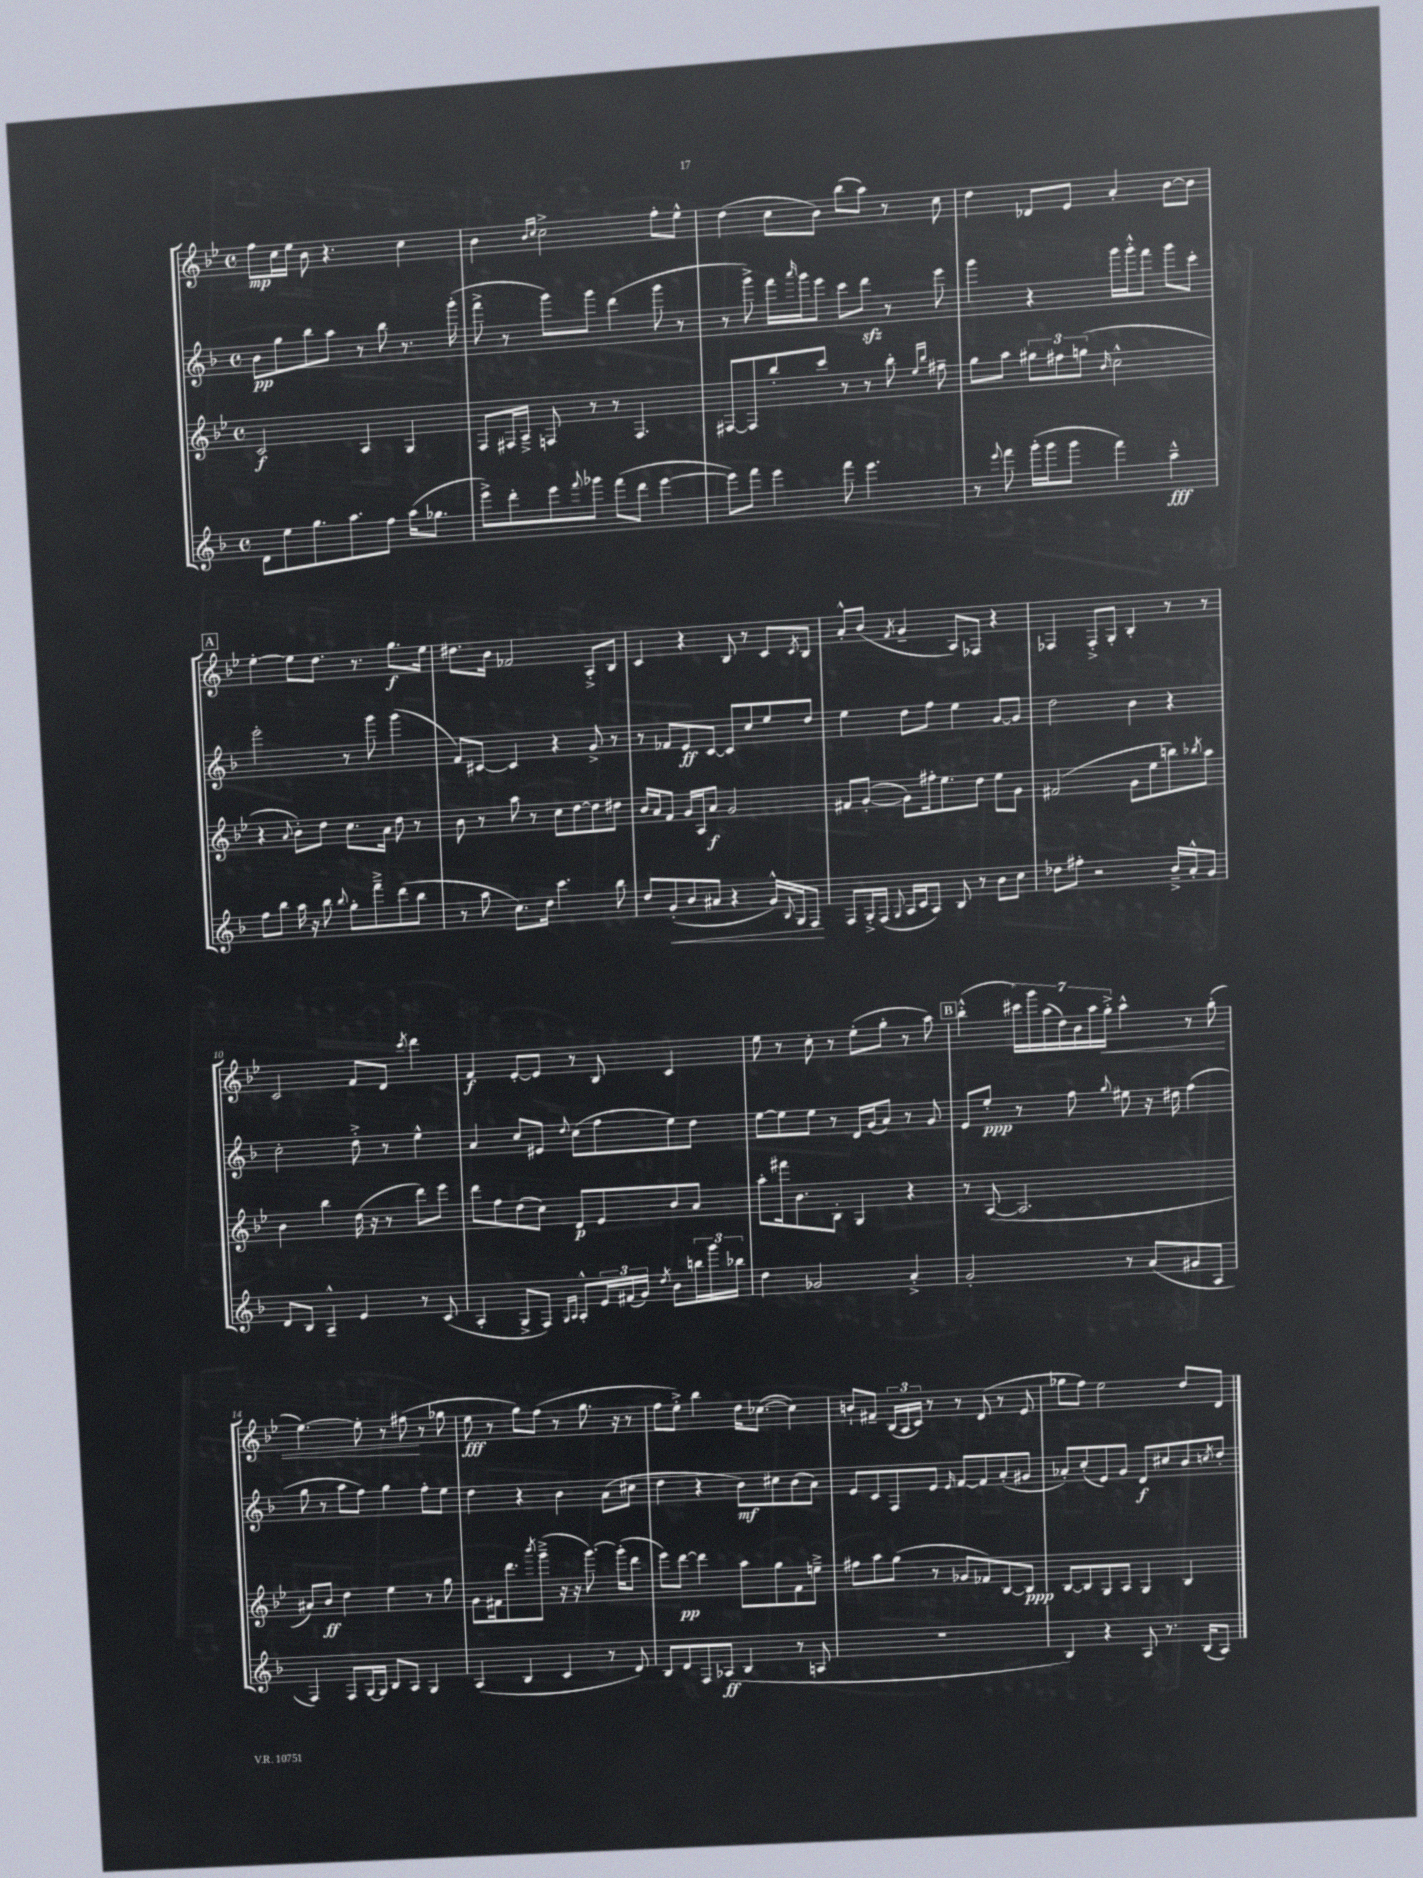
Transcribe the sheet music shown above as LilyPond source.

<<
\new StaffGroup <<
\new Staff = "s0" {
    \clef treble \key bes \major \defaultTimeSignature \time 4/4
    f''8\mp c''16 ees''16 bes'8 r4. c''4 |
    bes'4 \grace { bes'16 c''16 } c''2-> f''8-. ees''8-^ |
    d''4( c''8 bes'8) bes''8( a''8) r8 c''8 |
    d''4 des'8 ees'8 a'4-. bes'8~ bes'8 |
    \mark \markup { \box "A" } ees''4~-. ees''8 d''8. r8. g''8.\f ees''16 |
    dis''8. bes'16 fes'2 a8-.-> bes8 |
    c'4 r4 bes8 r8 c'8 \acciaccatura { c'8 } bes8 |
    a'8-.-^ bes'8( \acciaccatura { f'8 } g'4-- a8) fes8 r4 |
    fes4 fes8-.-> g8-. bes4-. r8 r8 |
    c'2 f'8 d'8 \acciaccatura { c'''8 } d'''4 |
    f'4\f ees'8~-. ees'8 r8 bes8 c'4 |
    ees''8 r8 c''8-. r8 ees''8-.( g''8-. r8 a''8) |
    \mark \markup { \box "B" } bes''4-.-^( \tuplet 7/4 { cis'''16) g'''16 a''16( d''16) bes'16 a''16 g''16-.->\< } a''4-^ r8 g''8-.( |
    ees''4.~) ees''8-. r8 fis''8\!( r8 ges''8 |
    ees''8\fff r8 g''8) f''8( r8 g''8. r16 r8 |
    f''8 ees''8-.->) bes''4 d''16 ces''8.~( ces''4) |
    b'8-! fis'8-- \tuplet 3/2 { bes16( a16 c'16) } r8 r8 d'8( r8 ees'8 |
    ges''8 f''8) ees''2 d''8 d'8 \bar "|." |
}
\new Staff = "s1" {
    \clef treble \key f \major \defaultTimeSignature \time 4/4
    bes'8\pp g''8 bes''8 a''8 r8 bes''8 r8. g'''16-.( |
    f'''8-> r8 g'''8) g'''8 d'''4( g'''8 r8 |
    r8 g'''8->) f'''16 \grace { a'''16 } g'''16 e'''8 c'''8 d'''8\sfz r8 e'''8 |
    g'''4 r4 g'''16 g'''16-.-^ f'''8 g'''8 c'''8-. |
    \mark \markup { \box "A" } e'''2-. r8 g'''8 g'''4( |
    f'8) cis'8~ cis'4 r4 g'8-> r8 |
    r8 fes'8 e'8\ff c'8~ c'8 c''8 e''8 d''8 |
    e''4 d''8 f''8 e''4 g'8~ g'8 |
    d''2 bes'4 r4 |
    c''2-. d''8-.-> r8 e''4-^ |
    a'4 c''8 eis'8 \appoggiatura { d''8 } c''8( f''8 e''8) d''8 |
    e''8~ e''8 e''8 r8 d'16 g'16( a'8) r8 g'8 |
    \mark \markup { \box "B" } e'8 e''8-.\ppp r8 f''8 \appoggiatura { g''8 } eis''8 r16 dis''16 f''4( |
    g''8 r8 a''8 f''8) g''4 f''8-. e''8 |
    d''4 r4 bes'4 a'8( cis''8 |
    d''4 r4 bes'8\mf) cis''8 bes'8( a'8) |
    e'8 c'8 f8 e'8 \grace { e'16 } f'8~ f'8 a'8-.( gis'8 |
    aes'8-.) c''8-.( e'8) g'8 d'8\f cis''8 bes'8 \acciaccatura { c''8 } d''8-. \bar "|." |
}
\new Staff = "s2" {
    \clef treble \key bes \major \defaultTimeSignature \time 4/4
    c'2\f a4 g4 |
    f8 fis16 a16---> f8 r8 r8 f4. |
    fis8~ fis8 bes''8-. c'''8 r8 r8 bes''8-. \grace { ees''16 bes''16 } fis''8-- |
    g''8 a''8 \tuplet 3/2 { gis''8 fis''8 g''8( } \grace { bes'16 } c''2-^ |
    \mark \markup { \box "A" } r4 \appoggiatura { a'8 } bes'8-.) d''8 c''8. a'16 d''8 r8 |
    bes'8 r8 a''8 r8 c''8 d''8~ d''8 dis''8 |
    bes'16 a'16 f'8 g'16 a16 a'8\f g'2 |
    fis'8 g'8~-.( g'8) fis''16-. ees''8. d''8 ees''8 g'8 |
    fis'2( g'8 ees''8 b''8) \acciaccatura { bes''8 } a''8 |
    bes'4 bes''4 d''16( r16 r8 d'''8) ees'''8 |
    d'''8 f''8 d''8( c''8) d'8\p ees'8 bes'8 a'8 |
    a''8-. fis'''16 bes'8. bes8-. g4 r4 |
    \mark \markup { \box "B" } r8 a8~( a2. |
    ais'8) bes'8\ff d''4 ees''4 r8 g''8 |
    g'8 fis'16 d'''8. \acciaccatura { bes'''8 } g'''8--->( r16 r16 g'''8.~) g'''16-.( d'''8 |
    ees'''8) d'''8~\pp d'''4 a''8 g''8 f'8 e''8---> |
    fis''8 a''8 g''8( r8 ges'8 fes'8) bes8~ bes8\ppp |
    bes8~ bes8 g8 a8 g4 bes4 \bar "|." |
}
\new Staff = "s3" {
    \clef treble \key f \major \defaultTimeSignature \time 4/4
    d'8 e''8 g''8. a''8. f''8 a''16( ges''8. |
    e'''8->) d'''8-. e'''8 \appoggiatura { f'''8 } ges'''8 f'''8( d'''8 e'''4~ |
    e'''8) f'''8 e'''4 f'''8 e'''4. |
    r8 \appoggiatura { e'''8 } f'''8 g'''16-.( g'''16 g'''8 f'''4) a''4---^\fff |
    \mark \markup { \box "A" } f''8 bes''8 a''16 r16 bes''8 \appoggiatura { bes''8 } g''8-. f'''8---> d'''8( bes''8 |
    r8 a''8 c''8.) d''16 c'''4. bes''8 |
    d''8 g'8-.\<( bes'8 ais'8 r4 g'16-^) \appoggiatura { bes8 } g16 f8\! |
    f8 g16-.-> f16( \appoggiatura { g8 } a16 c'16 a8) bes8 r8 bes'8 c''8 |
    des''8 fis''8-. r2 bes'16---> a'16-.-^ g'8 |
    d'8 bes8 a4---^ e'4 r8 c'8( |
    a4-. g8-> f8) \grace { g16 a16 } a8-.-^ \tuplet 3/2 { e'16 fis'16( g'16) } \acciaccatura { d''8 } bes'8 \tuplet 3/2 { b''16 g'''16 bes''16 } |
    d''4 ges'2 a'4-.-> |
    \mark \markup { \box "B" } g'2-. r8 a'8( gis'8 a8 |
    f4) f8 g16~ g16 bes8 a8 g4 |
    a4( bes4 c'4 r8 d'8) |
    bes8 d'8 f8 aes8\ff( bes4 r8 a8 |
    R1 |
    bes4) r4 a8 r8. bes16( a8) \bar "|." |
}
>>
>>
